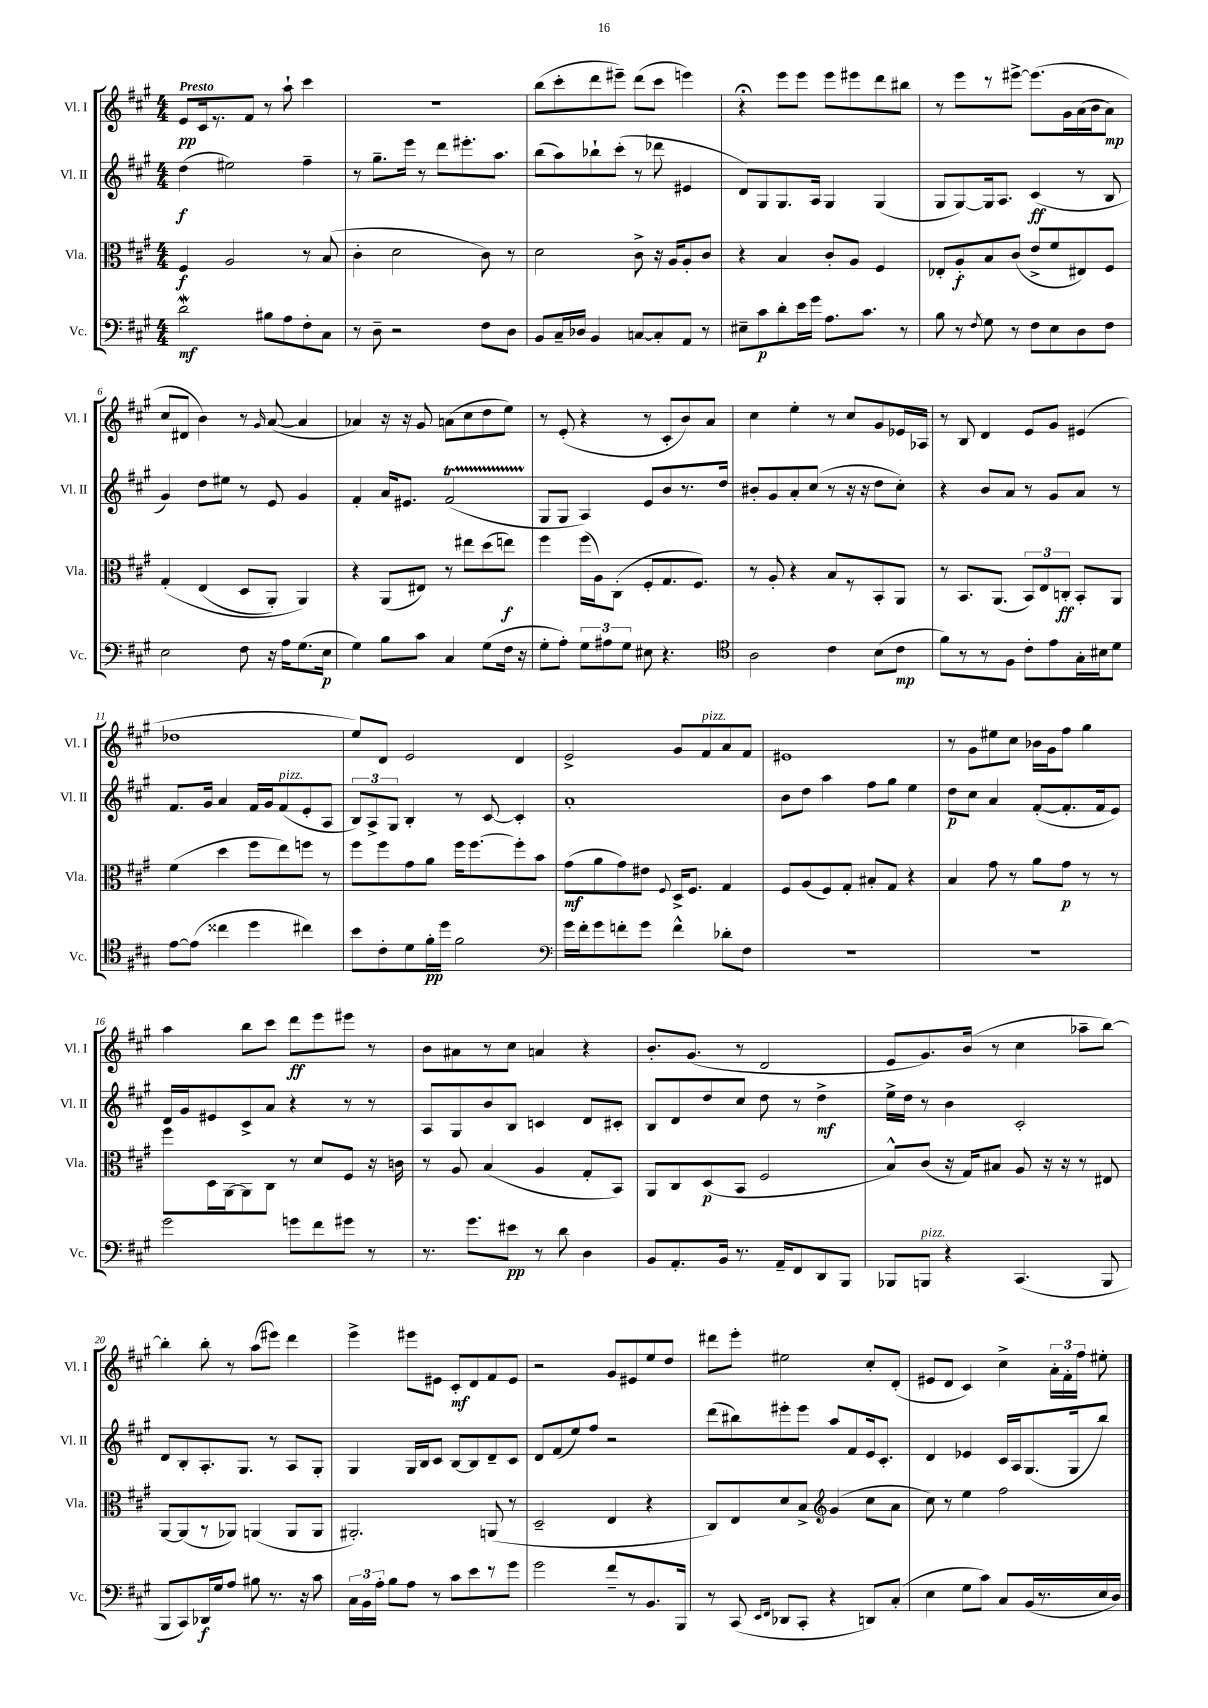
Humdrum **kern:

**kern	**kern	**kern	**kern
*staff4	*staff3	*staff2	*staff1
*clefF4	*clefC3	*clefG2	*clefG2
*k[f#c#g#]	*k[f#c#g#]	*k[f#c#g#]	*k[f#c#g#]
*M4/4	*M4/4	*M4/4	*M4/4
2d	4F#	(4dd	8e
.	.	.	16c#
.	.	.	8.r
.	2A	2ee#)	.
.	.	.	8f#
8B#	.	.	8r
8A	.	.	8aa`
8F#'	8r	4ff#~	4ccc#
8C#	(8B	.	.
=	=	=	=
8r	4c#'	8r	1r
8D~	.	8.gg#~	.
2r	2d	.	.
.	.	16eee	.
.	.	8r	.
.	.	8ddd	.
.	.	8.eee#'	.
8F#	8c#)	.	.
.	.	8.aa	.
8D	8r	.	.
=	=	=	=
8BB	2d	(8bb	(8bb
16C#~	.	8aa)	8ccc#'
16D-	.	.	.
4BB	.	8bb-`	8ddd
.	.	(8ccc#'	8eee#~)
[8C	8c#^	8r	(8ddd
8C']	16r	8ddd-	8ccc#
.	16A	.	.
8AA	8A'	4e#	4eee)
8r	8c#	.	.
=	=	=	=
8E#~	4r	8d)	4r;
8c#	.	8G#	.
8d'	4B	8.G#	8eee
16e	.	.	8eee
16g#	.	16A	.
8.A	8c#'	4G#	8eee
.	8A	.	8eee#
8.c#	.	.	.
.	4F#	(4G#	8ddd
8r	.	.	8bb#
=	=	=	=
8B	8E-'	8G#	8r
8r	8A'	[8G#)	8eee
8qF#	.	.	.
8G#	8B	16G#]	8r
.	.	8.A	.
8r	(8c#	.	[8eee#^
8F#	8e^	(4c#	&(8.eee#]
8E	8f#	.	.
.	.	.	16g#
8D	8E#)	8r	(16a
.	.	.	16b
8F#	8F#	8B	8a)
=	=	=	=
2E	&(4G#'	4g#)	8cc#
.	.	.	8d#
.	(4E	8dd	4b&)
.	.	8ee#	.
8F#	8D	8r	8r
.	.	.	16qqg#
16r	8AA')	8e	([8a
16A	.	.	.
(8.G#	4AA&)	4g#	4a]
16E	.	.	.
=	=	=	=
4G#)	4r	4f#'	4a-)
8B	(8AA	16a	16r
.	.	8.e#	16r
8c#	8E#)	.	8g#
4C#	8r	(2f#	(8a
.	8ee#	.	8cc#
(8G#	(8dd	.	8dd
16F#	8ee)	.	8ee)
16r	.	.	.
=	=	=	=
8G#'	4ff#	8G#	8r
8A')	.	8G#	(8e'
12G#	(16ff#	4A)	4r
.	16A)	.	.
12A#	.	.	.
.	(8C#'	.	.
12G#	.	.	.
8E#	8F#'	8e	8r
4.r	8.G#	8b	8c#'
.	.	8.r	8b)
.	8.F#)	.	.
.	.	.	8a
.	.	16dd	.
=	=	=	=
*clefC4	*	*	*
2A	8r	8b#'	4cc#
.	8A'	8g#	.
.	4r	8a'	4ee'
.	.	(8cc#	.
4c#	8B	8r	8r
.	8r	16r	8cc#
.	.	16r	.
(8B	8BB'	8dd	8g#
8c#	8AA	8cc#')	16e-
.	.	.	16A-
=	=	=	=
8f#)	8r	4r	8r
8r	8.BB	.	8B
8r	.	8b	4d
.	(8.AA	.	.
8F#	.	8a	.
8c#'	12BB)	8r	8e
.	12E	.	.
8e	.	8g#	8g#
.	12C'	.	.
16G#'	8BB'	8a	(4e#
16B#	.	.	.
8d	8AA	8r	.
=	=	=	=
[8e	(4f#	8.f#	1dd-
(8e]	.	.	.
.	.	16g#	.
4cc##	4dd	4a	.
4dd	8ff#	16f#	.
.	.	16g#	.
.	8ee)	(8f#	.
4cc#)	8ff	8e'	.
.	8r	8A	.
=	=	=	=
8b	8ff#	12B)	8ee)
.	.	12A^	.
8c#'	8ff#	.	8d
.	.	12G#	.
8d	8g#	4B'	2e
16f#'	8a	.	.
16dd	.	.	.
2f#	16ff#	8r	.
.	[8.ff#	.	.
.	.	[8c#	.
.	8ff#']	4c#']	4d
.	8b	.	.
=	=	=	=
*clefF4	*	*	*
16g#	(8g#	1a'	2e^
16f#'	.	.	.
8g#	8a	.	.
8f'	8g#)	.	.
8g#	8e#	.	.
.	8qqF#	.	.
4f^^	16D^	.	8g#
.	8.F#	.	.
.	.	.	8f#
8d-'	4G#	.	8a
8F#	.	.	8f#
=	=	=	=
1r	8F#	8b	1e#
.	(8A	8dd	.
.	8F#)	4aa	.
.	8G#'	.	.
.	8B#'	8ff#	.
.	8G#	8gg#	.
.	4r	4ee	.
=	=	=	=
1r	4B	8dd	8r
.	.	8cc#	8g#
.	8g#	4a	8ee#
.	8r	.	8cc#
.	8a	([8f#'	16b-
.	.	.	16g#
.	8g#	8.f#']	8ff#
.	8r	.	4gg#
.	.	16f#	.
.	8r	8e)	.
=	=	=	=
2g#	8ff#	16d	4aa
.	.	16g#	.
.	16D	8e#	.
.	[16AA	.	.
.	8AA]	8c#^	8bb
.	8C#	8a	8ccc#
8g	8r	4r	8ddd
8f#	8d	.	8eee
8g#	8F#	8r	8eee#
8r	16r	8r	8r
.	16c	.	.
=	=	=	=
8.r	8r	8A	8b
.	8A	8G#	8a#
8.g#	.	.	.
.	(4B	8b	8r
8e#	.	8B	8cc#
8r	4A	4c	4a
8d	.	.	.
4D	8G#'	8d	4r
.	8BB)	8c#'	.
=	=	=	=
8BB	8AA	8B	8.b'
8.AA'	8C#	8d	.
.	.	.	(8.g#
.	(8D	8dd	.
16BB	.	.	.
8.r	8BB	8cc#	8r
.	2F#	8dd	2d
16AA~	.	.	.
8FF#	.	8r	.
8DD	.	4dd^	.
8BBB	.	.	.
=	=	=	=
8BBB-	8B^^)	16ee^	8e
.	.	16dd	.
8BBB	(8c#	8r	8.g#)
4r	16r	4b	.
.	16G#)	.	(16b
.	8B#	.	8r
(4.CC#	8A	2c#'	4cc#
.	16r	.	.
.	16r	.	.
.	8r	.	8aa-~
8BBB	8E#	.	[8bb)
=	=	=	=
8BBB	[8AA	8d	4bb']
8CC#)	(8AA]	8B'	.
16DD-	8r	8.A'	8bb'
16G#	.	.	.
8A	8AA-)	.	8r
.	.	8.G#	.
8B#	(4AA	.	(8aa
8.r	.	8r	8eee#)
.	8AA	8A	4ddd
16r	.	.	.
8c#	8AA	8G#'	.
=	=	=	=
24C#	2.AA#')	4G#	4eee^
24BB	.	.	.
24A'	.	.	.
8B	.	.	.
8A	.	16G#	8eee#
.	.	16B	.
8r	.	8c#	8e#
8c#	.	[8B	8c#'
8e	.	8B]	8d
8r	(8AA	8d~	8f#
8g#	8r	8c#	8e#
=	=	=	=
2g#	2D~	8d	2r
.	.	(8f#	.
.	.	8ee)	.
.	.	8ff#	.
8f#~	4E	2r	8g#
8r	.	.	8e#
8.BB	4r	.	8ee
.	.	.	8dd
16BBB	.	.	.
=	=	=	=
8r	8C#)	(8ddd	8ddd#
(8CC#	8E	8bb#)	8eee'
16qqEE	.	.	.
16qqFF#	.	.	.
8DD-	8d	8eee#'	2ee#
8CC#'	8B^	8eee#	.
*	*clefG2	*	*
4r	(4g#	8aa	.
.	.	8f#	.
8DD)	8cc#	16e	8cc#'
.	.	8.c#'	.
(8C#'	8a	.	(8d'
=	=	=	=
4E	8cc#)	4d	8e#
.	8r	.	8d
8G#	4ee	4e-	4c#)
8c#)	.	.	.
8C#	2ff#	16c#	4cc#^
.	.	16A	.
(16BB	.	(8.G#	.
8.r	.	.	.
.	.	.	24a'
.	.	.	24f#'
.	.	16G#	.
.	.	.	24ff#
16E	.	8bb)	8ee#'
16D)	.	.	.
==	==	==	==
*-	*-	*-	*-
